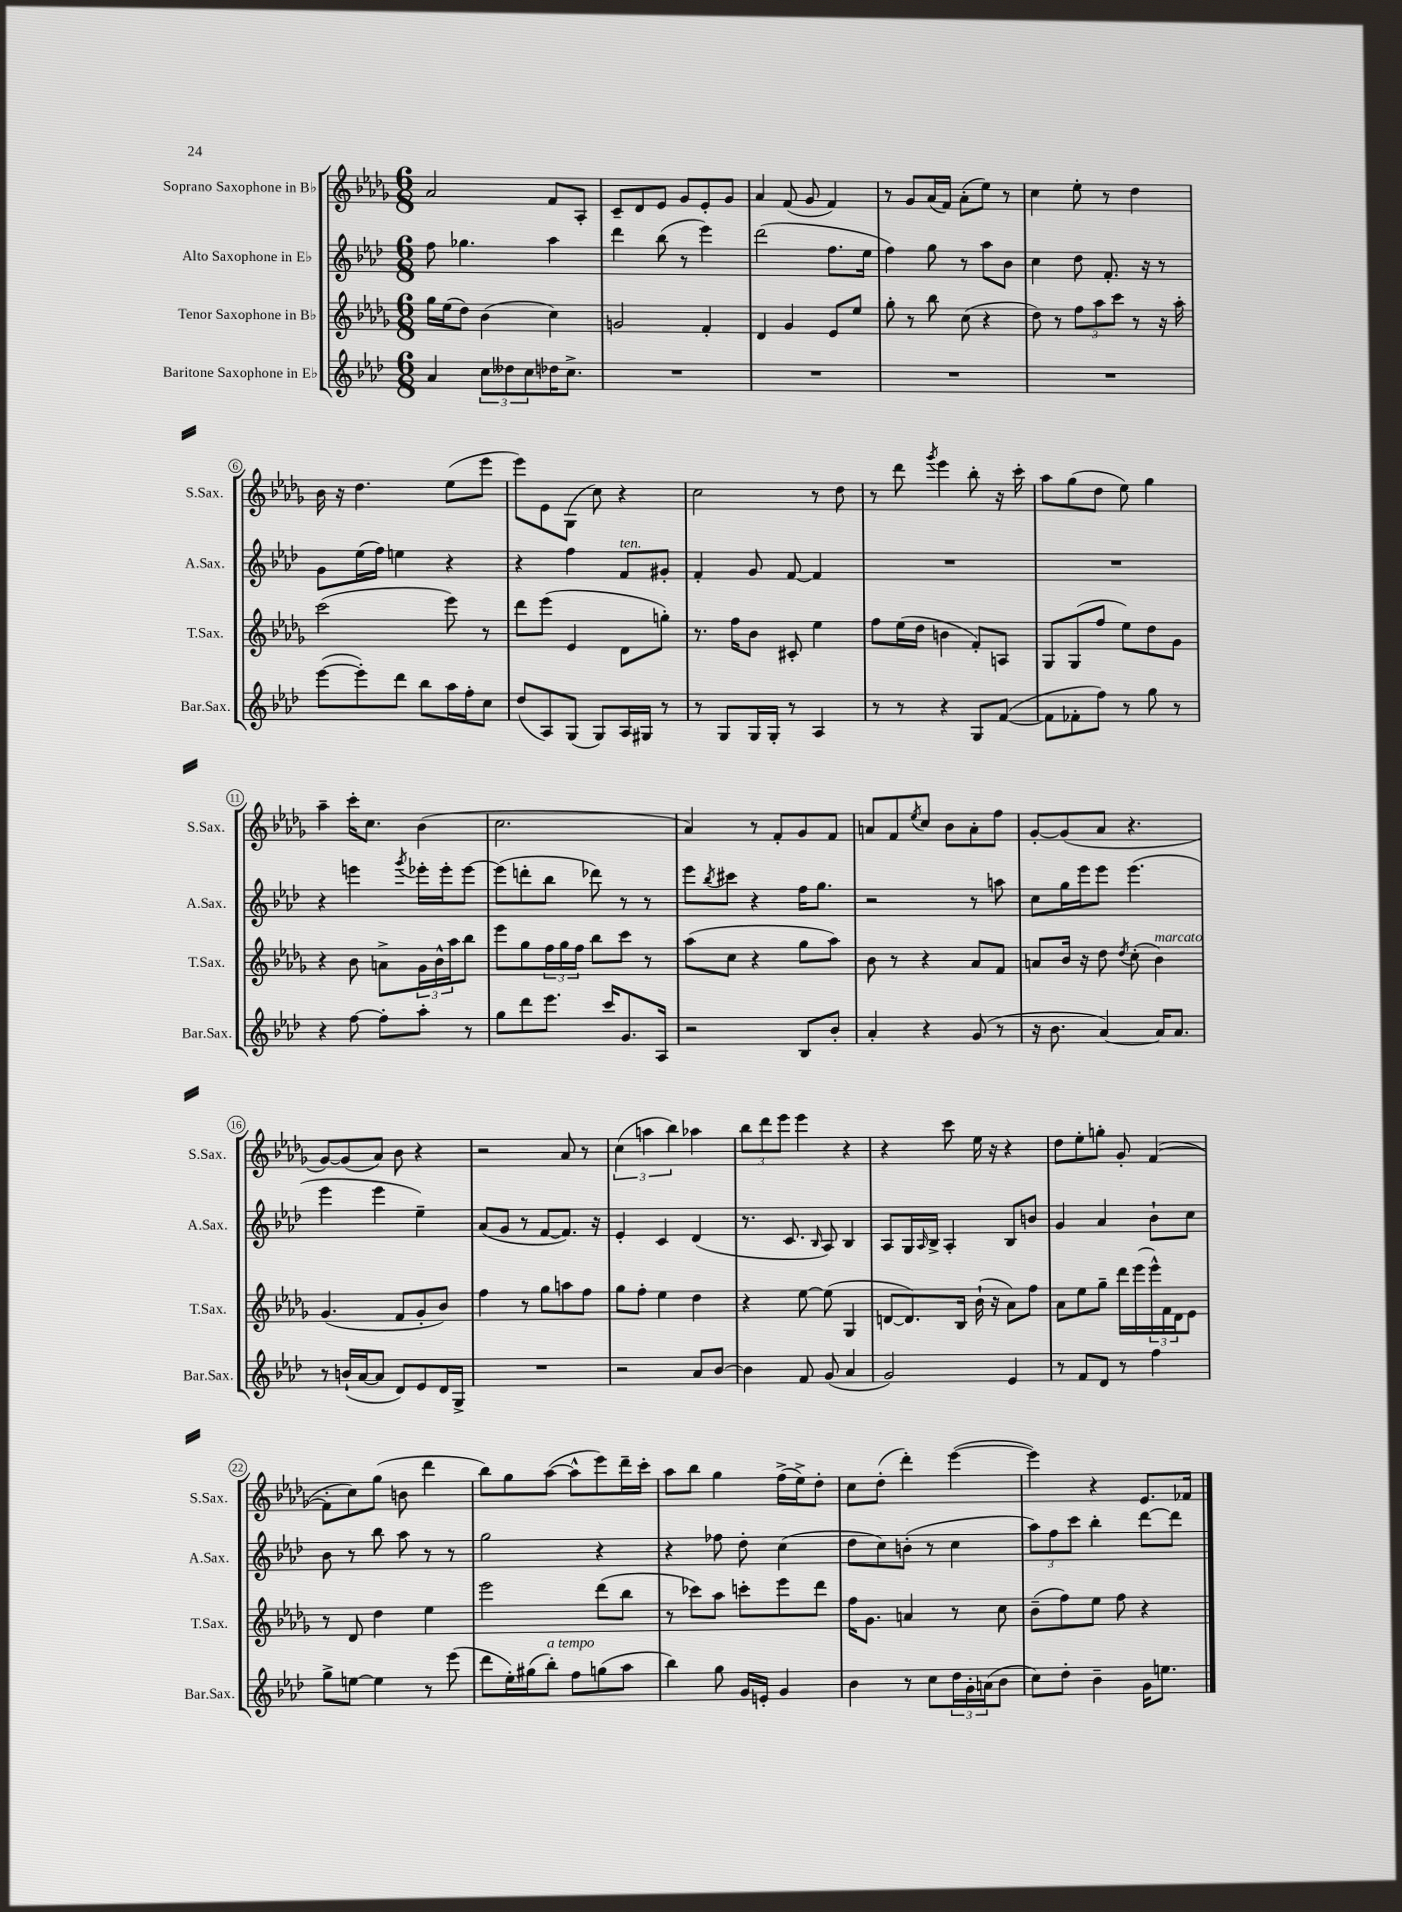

**kern	**kern	**kern	**kern
*part4	*part3	*part2	*part1
*staff4	*staff3	*staff2	*staff1
*I"Baritone Saxophone in E♭	*I"Tenor Saxophone in B♭	*I"Alto Saxophone in E♭	*I"Soprano Saxophone in B♭
*I'Bar.Sax.	*I'T.Sax.	*I'A.Sax.	*I'S.Sax.
*clefG2	*clefG2	*clefG2	*clefG2
*k[b-e-a-d-]	*k[b-e-a-d-g-]	*k[b-e-a-d-]	*k[b-e-a-d-g-]
*M6/8	*M6/8	*M6/8	*M6/8
=1	=1	=1	=1
4a-/	16gg-\LL	8ff\	2a-/
.	(16ee-\J	.	.
.	8dd-\J)	4.gg-X\	.
12cc\L	(4b-\	.	.
12dd--X\	.	.	.
12cc\	.	.	.
16dd-X\K	4cc\)	4aa-\	8f/L
8.cc^\J	.	.	.
.	.	.	8A-'/J
=2	=2	=2	=2
2.r	2gn/	4ddd-\	8c~/L
.	.	.	8d-/
.	.	(8bb-\	8e-/J
.	.	8r	8g-/L
.	4f'/	4eee-\)	8e-'/
.	.	.	8g-/J
=3	=3	=3	=3
2.r	4d-/	(2ddd-\	4a-/
.	4g-/	.	(8f/
.	.	.	8g-/
.	8e-/L	8.ff\L	4f/)
.	8ee-/J	.	.
.	.	16ee-\Jk	.
=4	=4	=4	=4
2.r	8gg-'\	4ff\)	8r
.	8r	.	8g-/L
.	8bb-\	8gg\	(16a-/L
.	.	.	16f/JJ)
.	(8cc\	8r	(8a-'\L
.	4r	8aa-\L	8ee-\J)
.	.	8b-\J	8r
=5	=5	=5	=5
2.r	8dd-\)	4cc\	4cc\
.	8r	.	.
.	12ff\L	8dd-\	8ee-'\
.	12aa-\	.	.
.	.	8.f'/	8r
.	12ccc\J	.	.
.	8r	.	4dd-\
.	.	16r	.
.	16r	8r	.
.	16aa-'\	.	.
!!LO:LB:g=z
=6	=6	=6	=6
([8eee-\L	(2ccc\	8g\L	16b-\
.	.	.	16r
8eee-'\])	.	(16ee-\L	4.dd-\
.	.	16ff\JJ)	.
8ddd-\J	.	4een\	.
8bb-\L	.	.	.
16aa-\L	8eee-\)	4r	(8ee-\L
16ff'\J	.	.	.
8cc\J	8r	.	8eee-\J
=7	=7	=7	=7
(8dd-/L	8ddd-\L	4r	8eee-\L)
8A-/)	(8eee-\J	.	8e-\
(8G/J	4e-/	4ff\	(8G-\J
8G/L)	.	.	8cc\)
!	!	!LO:TX:a:i:t=ten.	!
16A-/L	8d-\L	8f/L	4r
16G#X/JJ	.	.	.
8r	8ggn'\J)	8g#X'/J	.
=8	=8	=8	=8
8r	8.r	4f'/	2cc\
8G/L	.	.	.
.	16ff\KL	.	.
16G/L	8b-\J	8g/	.
16G'/JJ	.	.	.
8r	8c#X'/	[8f/	.
4A-/	4ee-\	4f/]	8r
.	.	.	8dd-\
=9	=9	=9	=9
8r	8ff\L	2.r	8r
8r	(16ee-\L	.	8ddd-\
.	16dd-\JJ	.	.
.	.	.	8qggg-/
4r	4bn\	.	4eee-\
8G/L	8f'/L)	.	8bb-'\
([8f/J	8An/J	.	16r
.	.	.	16ccc'\
=10	=10	=10	=10
8f\L]	8G-/L	2.r	8aa-\L
8f-X'\	(8G-/	.	(8gg-\
8ff\J)	8ff/J	.	8dd-\J
8r	8ee-\L)	.	8ee-\)
8gg\	8dd-\	.	4gg-\
8r	8g-\J	.	.
!!LO:LB:g=z
=11	=11	=11	=11
4r	4r	4r	4aa-~\
[8ff\	8b-\	4eeen\	16ccc'\KL
.	.	.	8.cc\J
8ff'\L]	8an^\L	.	.
.	.	8qggg/	.
8aa-'\J	24g-\L	16eee-X'\LL	(4b-\
.	24b-^^\	.	.
.	.	16eee-'\J	.
.	24aa-\J	.	.
8r	8bb-\J	[8eee-\J	.
=12	=12	=12	=12
8gg\L	8eee-\L	(8eee-\L]	2.cc\
8ddd-\	8gg-\	8dddn'\	.
8.eee-\J	24ff\L	8bb-\J	.
.	24gg-\	.	.
.	24ff\JJ	.	.
.	8bb-\L	8ddd-X\)	.
16ccc/KL	.	.	.
8.g/	8ccc\J	8r	.
.	8r	8r	.
16A-/Jk	.	.	.
=13	=13	=13	=13
2r	(8aa-\L	8eee-\L	4a-/)
.	.	8qbb-/	.
.	8cc\J	8ccc#X\J	.
.	4r	4r	8r
.	.	.	8f'/L
8B-/L	8gg-\L	16ff\KL	8g-/
.	.	8.gg\J	.
8b-'/J	8aa-\J)	.	8f/J
=14	=14	=14	=14
4a-'/	8b-\	2r	8an/L
.	8r	.	8f/
.	.	.	8qee-/
4r	4r	.	8cc/J
.	.	.	8b-\L
(8g/	8a-/L	8r	8a'\
8r	8f/J	8aan\	8ff\J
=15	=15	=15	=15
16r	8an/L	8cc\L	[8g-'/L
8.b-\	.	.	.
.	16b-/Jk	16gg\L	(8g-/]
.	16r	16eee-\J	.
[4a-/)	8dd-\	8eee-\J	8a-/J
.	8qdd-/	.	.
.	(8cc'\	(4.eee-\	4.r
!	!LO:TX:a:i:t=marcato	!	!
16a-/KL]	4b-\)	.	.
8.a-/J	.	.	.
!!LO:LB:g=z
=16	=16	=16	=16
8r	(4.g-/	4eee-\	[8g-/L)
(16bn`/LL	.	.	(8g-/]
[16a-/J	.	.	.
8a-/J]	.	4eee-\	8a-/J)
8d-/L)	8f/L	.	8b-\
8e-/	8g-'/	4ee-~\)	4r
16d-/L	8b-/J)	.	.
16G^/JJ	.	.	.
=17	=17	=17	=17
2.r	4ff\	(8a-/L	2r
.	.	8g/J	.
.	8r	8r	.
.	8gg-\L	[8f/L	.
.	8aan\	8.f/J])	8a-/
.	8ff\J	.	8r
.	.	16r	.
=18	=18	=18	=18
2r	8gg-\L	4e-'/	(6cc\
.	8ff'\J	.	.
.	.	.	6aan\
.	4ee-\	4c/	.
.	.	.	6bb-\)
8a-/L	4dd-\	(4d-/	4aa-X\
[8b-/J	.	.	.
=19	=19	=19	=19
4b-\]	4r	8.r	12bb-\L
.	.	.	12ddd-\
.	.	.	12eee-\J
.	.	8.c/	.
8f/	[8ee-\	.	4eee-\
.	.	16qqB-/	.
(8g/	(8ee-\]	8A-/)	.
4a-/	4G-/	4B-/	4r
=20	=20	=20	=20
2g/)	[8dn/L	8A-/L	4r
.	8.d/])	16G/L	.
.	.	16qqA-/	.
.	.	16B-^/JJ	.
.	.	4A-'/	8ccc\
.	16B-/Jk	.	.
.	(16b-`\	.	16ee-\
.	16r	.	16r
4e-/	8a-\L)	8B-/L	4r
.	8ff\J	8bn/J	.
=21	=21	=21	=21
8r	8a-\L	4g/	8dd-\L
8f/L	8ee-\	.	8ee-'\
8d-/J	8gg-~\J	4a-/	8ggn'\J
8r	16ddd-\LL	.	8g-'/
.	(16eee-\	.	.
4ff\	24eee-^^\)	8b-`\L	([4f/
.	24f\	.	.
.	24d-\J	.	.
.	8e-\J	8cc\J	.
!!LO:LB:g=z
=22	=22	=22	=22
8gg^\L	8r	8b-\	8f'\L]
[8een\J	8d-/	8r	8cc\)
4ee\]	4dd-\	8bb-\	(8gg-\J
.	.	8aa-\	8bn\
8r	4ee-\	8r	4ddd-\
(8eee-\	.	8r	.
=23	=23	=23	=23
8ddd-\L	2eee-\	2gg\	8bb-\L)
16ee-'\L)	.	.	8gg-\
(16gg#X\J	.	.	.
!LO:TX:a:i:t=a tempo	!	!	!
8bb-'\J)	.	.	([8aa-\J
8ff\L	.	.	8aa-^^\L]
(8ggn\	(8ddd-\L	4r	8eee-\)
8aa-\J	8bb-\J	.	16ddd-~\L
.	.	.	16ccc'\JJ
=24	=24	=24	=24
4bb-\)	8r	4r	8aa-\L
.	8ccc-X\L)	.	8bb-\J
8gg\	8aa-\J	8ff-X\	4gg-\
16g/LL	8cccn'\L	8dd-'\	.
16en'/JJ	.	.	.
4g/	8eee-\	(4cc\	(16ff^\LL
.	.	.	16ee-^\J)
.	8ddd-\J	.	8dd-'\J
=25	=25	=25	=25
4b-\	16ff\KL	8dd-\L	8cc\L
.	8.g-\J	.	.
.	.	8cc\)	(8dd-'\J
8r	4an/	(8bn'\J	4ddd-'\)
8cc\L	.	8r	.
24dd-\L	8r	4cc\	([4eee-\
24g'\	.	.	.
(24an\J	.	.	.
8b-\J	8cc\	.	.
=26	=26	=26	=26
8cc\L)	(8b-~\L	12aa-\L)	4eee-\])
.	.	12ff\	.
8dd-'\J	8ff\)	.	.
.	.	12ccc\J	.
4b-~\	8ee-\J	4bb-'\	4r
.	8ff\	.	.
16g\KL	4r	[8ddd-\L	8.e-/L
8.een\J	.	.	.
.	.	8ddd-\J]	.
.	.	.	16f-X/Jk
==	==	==	==
*-	*-	*-	*-
